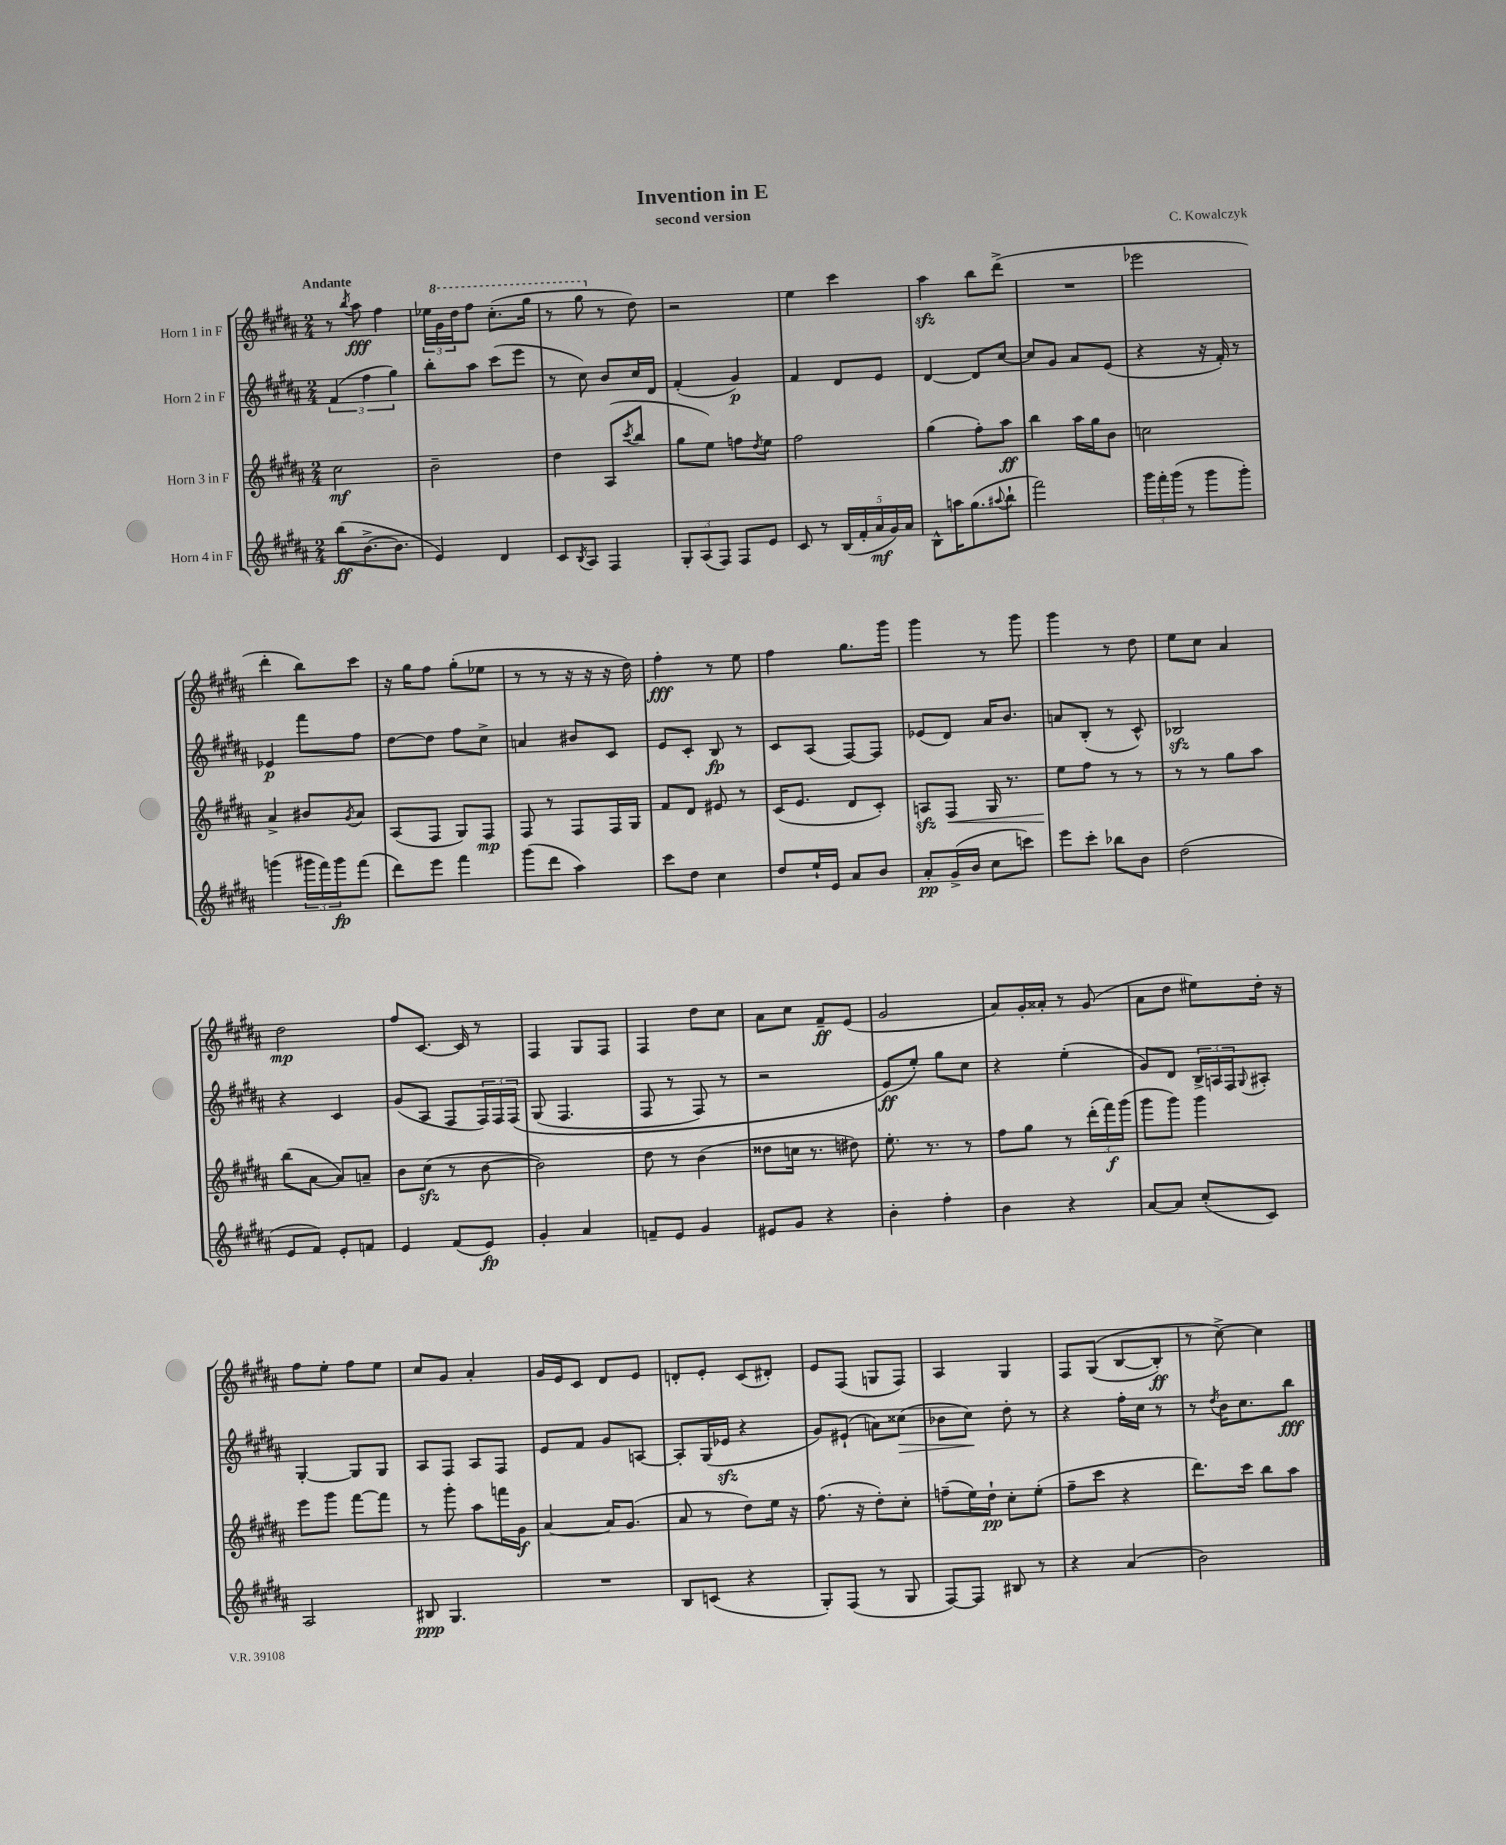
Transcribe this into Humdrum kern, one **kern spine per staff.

**kern	**dynam	**kern	**dynam	**kern	**dynam	**kern	**dynam
*part4	*part4	*part3	*part3	*part2	*part2	*part1	*part1
*staff4	*staff4	*staff3	*staff3	*staff2	*staff2	*staff1	*staff1
*I"Horn 4 in F	*	*I"Horn 3 in F	*	*I"Horn 2 in F	*	*I"Horn 1 in F	*
*clefG2	*	*clefG2	*	*clefG2	*	*clefG2	*
*k[f#c#g#d#a#]	*	*k[f#c#g#d#a#]	*	*k[f#c#g#d#a#]	*	*k[f#c#g#d#a#]	*
*M2/4	*	*M2/4	*	*M2/4	*	*M2/4	*
=1	=1	=1	=1	=1	=1	=1	=1
!	!	!	!	!	!	!LO:TX:a:B:t=Andante	!
(8bb\L	ff	2cc#\	mf	(6f#/	.	8r	.
.	.	.	.	.	.	8qbb/	.
[8.b^\	.	.	.	.	.	8aa#\	fff
.	.	.	.	6ff#\	.	.	.
.	.	.	.	.	.	4ff#\	.
8.b\J]	.	.	.	.	.	.	.
.	.	.	.	6gg#\)	.	.	.
=2	=2	=2	=2	=2	=2	=2	=2
4e/)	.	2b~\	.	8bb'\L	.	24ee-X\LL	.
*	*	*	*	*	*	*8va	*
.	.	.	.	.	.	24gg#\	.
.	.	.	.	.	.	24ddd#\J	.
.	.	.	.	8aa#\J	.	8fff#\J	.
4d#/	.	.	.	(8ccc#\L	.	(8.ccc#'\L	.
.	.	.	.	8eee\J	.	.	.
.	.	.	.	.	.	16ggg#\Jk	.
=3	=3	=3	=3	=3	=3	=3	=3
8c#/L	.	4dd#\	.	8r	.	8r	.
8qB/	.	.	.	.	.	.	.
8A#/J	.	.	.	8cc#\)	.	8ggg#\	.
*	*	*	*	*	*	*X8va	*
4F#/	.	(8A#/L	.	8b/L	.	8r	.
.	.	8qccc#/	.	.	.	.	.
.	.	8bb/J	.	16cc#/L	.	8dd#\)	.
.	.	.	.	16d#/JJ	.	.	.
=4	=4	=4	=4	=4	=4	=4	=4
12G#'/L	.	8gg#\L	.	(4f#'/	.	2r	.
(12A#/	.	.	.	.	.	.	.
.	.	8ee\J)	.	.	.	.	.
12F#/J)	.	.	.	.	.	.	.
8F#/L	.	8ffn\L	.	4g#/)	p	.	.
.	.	8qdd#/	.	.	.	.	.
8e/J	.	8ee\J	.	.	.	.	.
=5	=5	=5	=5	=5	=5	=5	=5
8c#/	.	2ff#\	.	4f#/	.	4ee\	.
8r	.	.	.	.	.	.	.
(20B/LL	.	.	.	8d#/L	.	4ccc#\	.
20f#'/	.	.	.	.	.	.	.
20a#/	mf	.	.	.	.	.	.
.	.	.	.	8e/J	.	.	.
20g#/)	.	.	.	.	.	.	.
20a#/JJ	.	.	.	.	.	.	.
=6	=6	=6	=6	=6	=6	=6	=6
8B^^\L	.	(4gg#\	.	[4d#/	.	4aa#zz\	.
16aan\K	.	.	.	.	.	.	.
(8.gg#\	.	.	.	.	.	.	.
.	.	8ff#'\L)	.	8d#/L]	.	8bb\L	.
8qqaa#X/	.	.	.	.	.	.	.
8bb`\J	.	8aa#\J	ff	[8cc#/J	.	(8ddd#^\J	.
=7	=7	=7	=7	=7	=7	=7	=7
2fff#\)	.	4bb\	.	8cc#/L]	.	2r	.
.	.	.	.	8g#/J	.	.	.
.	.	16aa#\LL	.	8a#/L	.	.	.
.	.	16gg#\J	.	.	.	.	.
.	.	8b\J	.	(8e/J	.	.	.
=8	=8	=8	=8	=8	=8	=8	=8
24ggg#\LL	.	2ccn\	.	4r	.	2eee-X\	.
24fff#'\	.	.	.	.	.	.	.
(24ggg#\JJ	.	.	.	.	.	.	.
8r	.	.	.	.	.	.	.
8ggg#\L	.	.	.	16r	.	.	.
.	.	.	.	16f#'/)	.	.	.
8ggg#'\J)	.	.	.	8r	.	.	.
!!LO:LB:g=z
=9	=9	=9	=9	=9	=9	=9	=9
(4gggn\	.	4a#^/	.	4e-X/	p	4ddd#'\	.
24ggg#X\LL	.	8b#X/L	.	8fff#\L	.	8bb\L)	.
24fff#\)	.	.	.	.	.	.	.
24ggg#\J	fp	.	.	.	.	.	.
.	.	8qg#/	.	.	.	.	.
(8fff#\J	.	8a#/J	.	8ff#\J	.	8ccc#\J	.
=10	=10	=10	=10	=10	=10	=10	=10
8ddd#\L)	.	(8A#/L	.	[8dd#\L	.	16r	.
.	.	.	.	.	.	16gg#\KL	.
8eee\J	.	8F#/J	.	8dd#\J]	.	8ff#\J	.
4fff#\	.	8G#/L)	.	8ff#\L	.	(8gg#'\L	.
.	.	8F#/J	mp	8cc#^\J	.	8ee-X\J	.
=11	=11	=11	=11	=11	=11	=11	=11
(8ggg#\L	.	8F#/	.	4an/	.	8r	.
8ddd#\J	.	8r	.	.	.	8r	.
4aa#\)	.	8F#/L	.	8b#X/L	.	16r	.
.	.	.	.	.	.	16r	.
.	.	16F#/L	.	8c#/J	.	16r	.
.	.	16G#/JJ	.	.	.	16dd#\)	.
=12	=12	=12	=12	=12	=12	=12	=12
8ccc#\L	.	8f#/L	.	8e/L	.	4ff#'\	fff
8dd#\J	.	8d#/J	.	8c#'/J	.	.	.
4cc#\	.	8e#X/	.	8B/	fp	8r	.
.	.	8r	.	8r	.	8ee\	.
=13	=13	=13	=13	=13	=13	=13	=13
8dd#/L	.	(16c#/KL	.	8c#/L	.	4ff#\	.
.	.	8.e/J	.	.	.	.	.
16ee`/L	.	.	.	(8A#/J	.	.	.
16e/JJ	.	.	.	.	.	.	.
8a#/L	.	8d#/L	.	[8F#/L)	.	8.gg#\L	.
8b/J	.	8c#'/J)	.	8F#/J]	.	.	.
.	.	.	.	.	.	16ggg#\Jk	.
=14	=14	=14	=14	=14	=14	=14	=14
8a#'/L	pp	8Anzz/L	.	(8e-X/L	.	4ggg#\	.
!	!	!	!LO:HP:b	!	!	!	!
(16g#^/L	.	8F#/J	<	8d#/J)	.	.	.
16b/JJ	.	.	.	.	.	.	.
8cc#\L	.	16G#/	.	16a#/KL	.	8r	.
.	.	8.r	.	8.b/J	.	.	.
8cccn\J)	.	.	.	.	.	8ggg#\	.
=15	=15	=15	=15	=15	=15	=15	=15
8eee\L	.	8ee\L	.	8an/L	.	4ggg#\	.
8ccc#'\J	.	8ff#\J	[	(8B'/J	.	.	.
8bb-X\L	.	8r	.	8r	.	8r	.
8b\J	.	8r	.	8c#^^/)	.	8dd#\	.
=16	=16	=16	=16	=16	=16	=16	=16
(2dd#\	.	8r	.	2B-Xzz/	.	8ee\L	.
.	.	8r	.	.	.	8cc#\J	.
.	.	8gg#\L	.	.	.	4a#/	.
.	.	8aa#\J	.	.	.	.	.
!!LO:LB:g=z
=17	=17	=17	=17	=17	=17	=17	=17
8e/L	.	(8bb\L	.	4r	.	2dd#\	mp
8f#/J)	.	[8a#\J	.	.	.	.	.
8e'/L	.	8a#/L])	.	4c#/	.	.	.
8fn/J	.	8an~/J	.	.	.	.	.
=18	=18	=18	=18	=18	=18	=18	=18
4e/	.	8b\L	.	(8g#/L	.	8ff#/L	.
.	.	(8cc#zz\J	.	8A#/J	.	[8.c#/J	.
(8f#/L	.	8r	.	8F#/L	.	.	.
.	.	.	.	.	.	16c#/]	.
8e/J)	fp	[8b\	.	24F#/L)	.	8r	.
.	.	.	.	24F#/	.	.	.
.	.	.	.	(24F#/JJ	.	.	.
=19	=19	=19	=19	=19	=19	=19	=19
4g#'/	.	2b\])	.	(8G#/	.	4F#/	.
.	.	.	.	4.F#/	.	.	.
4a#/	.	.	.	.	.	8G#/L	.
.	.	.	.	.	.	8F#/J	.
=20	=20	=20	=20	=20	=20	=20	=20
8fn~/L	.	8dd#\	.	8F#/	.	4F#/	.
8e/J	.	8r	.	8r	.	.	.
4g#/	.	(4b\	.	8F#/)	.	8dd#\L	.
.	.	.	.	8r	.	8cc#\J	.
=21	=21	=21	=21	=21	=21	=21	=21
8e#X/L	.	8dd##X\L	.	2r	.	8a#\L	.
8g#/J	.	16ccn\Jk	.	.	.	8cc#\J	.
.	.	8.r	.	.	.	.	.
4r	.	.	.	.	.	8f#~/L	ff
.	.	8dd#X\)	.	.	.	(8e/J	.
=22	=22	=22	=22	=22	=22	=22	=22
4b'\	.	8.ee'\	.	(8e/L)	ff	2g#/	.
.	.	.	.	8ee'/J)	.	.	.
.	.	8.r	.	.	.	.	.
4ff#'\	.	.	.	8gg#\L	.	.	.
.	.	8r	.	8cc#\J	.	.	.
=23	=23	=23	=23	=23	=23	=23	=23
4b\	.	8ff#\L	.	4r	.	8a#/L)	.
.	.	8gg#\J	.	.	.	16g#'/L	.
.	.	.	.	.	.	16a##X'/JJ	.
4r	.	8r	.	(4ee'\	.	8r	.
.	.	(24ddd#'\LL	.	.	.	(8g#/	.
.	.	24fff#\)	f	.	.	.	.
.	.	(24ggg#\JJ	.	.	.	.	.
=24	=24	=24	=24	=24	=24	=24	=24
[8a#/L	.	8ggg#\L	.	8g#/L)	.	8a#\L	.
8a#/J]	.	8ggg#\J)	.	8d#/J	.	8dd#\J	.
(8cc#'/L	.	4ggg#\	.	24B^/LL	.	8ee#X\L)	.
.	.	.	.	24An/	.	.	.
.	.	.	.	24F#/J	.	.	.
.	.	.	.	8qqG#/	.	.	.
8c#/J)	.	.	.	8A#X'/J	.	16dd#'\Jk	.
.	.	.	.	.	.	16r	.
!!LO:LB:g=z
=25	=25	=25	=25	=25	=25	=25	=25
2A#/	.	8eee\L	.	[4G#'/	.	8ff#\L	.
.	.	8ggg#\J	.	.	.	8ee'\J	.
.	.	[8fff#\L	.	8G#/L]	.	8ff#\L	.
.	.	8fff#\J]	.	8G#/J	.	8ee\J	.
=26	=26	=26	=26	=26	=26	=26	=26
8B#X/	ppp	8r	.	8A#/L	.	8cc#/L	.
4.G#/	.	8ggg#'\	.	8F#/J	.	8g#/J	.
.	.	8aa#\L	.	8A#/L	.	4a#'/	.
.	.	16fffn\L	.	8F#/J	.	.	.
.	.	16g#\JJ	f	.	.	.	.
=27	=27	=27	=27	=27	=27	=27	=27
2r	.	[4a#/	.	8e/L	.	16g#/LL	.
.	.	.	.	.	.	16e/J	.
.	.	.	.	8f#/J	.	8c#/J	.
.	.	16a#/KL]	.	8g#/L	.	8d#/L	.
.	.	(8.g#/J	.	.	.	.	.
.	.	.	.	[8An/J	.	8e/J	.
=28	=28	=28	=28	=28	=28	=28	=28
8B/L	.	8a#/	.	8A'/L]	.	8dn'/L	.
(8cn/J	.	8r	.	(16G#/L	.	8e'/J	.
.	.	.	.	16e-Xzz/JJ	.	.	.
4r	.	8dd#\L)	.	4r	.	(8c#/L	.
.	.	16ee\Jk	.	.	.	8d#X'/J)	.
.	.	16r	.	.	.	.	.
=29	=29	=29	=29	=29	=29	=29	=29
8G#'/L)	.	(8.ff#\	.	8g#/L)	.	8e/L	.
(8F#/J	.	.	.	(8e#X`/J	.	(8F#/J	.
.	.	16r	.	.	.	.	.
8r	.	8dd#'\L)	.	8an\L)	.	8Gn/L	.
!	!	!	!	!	!LO:HP:b	!	!
8G#/	.	8cc#'\J	.	(8cc##X\J	>	8F#/J)	.
=30	=30	=30	=30	=30	=30	=30	=30
[8F#/L)	.	(8ffn~\L	.	8b-X\L	.	4A#/	.
8F#/J]	.	16ee\L)	.	8cc#\J)	.	.	.
.	.	16dd#`\JJ	pp	.	.	.	.
8B#X/	.	8cc#'\L	.	8dd#'\	]	4G#/	.
8r	.	(8ee'\J	.	8r	.	.	.
=31	=31	=31	=31	=31	=31	=31	=31
4r	.	8ff#~\L	.	4r	.	8F#/L	.
.	.	8ccc#\J	.	.	.	((8G#/J	.
(4a#/	.	4r	.	16ff#'\LL	.	[8B/L	.
.	.	.	.	16cc#\JJ	.	.	.
.	.	.	.	8r	.	8B'/J])	ff
=32	=32	=32	=32	=32	=32	=32	=32
2b\)	.	8.ddd#\L)	.	8r	.	8r	.
.	.	.	.	8qdd#/	.	.	.
.	.	.	.	16b\KL	.	[8cc#^\)	.
.	.	16ccc#\Jk	.	8.cc#\	.	.	.
.	.	8bb\L	.	.	.	4cc#\]	.
.	.	8aa#\J	.	8bb\J	fff	.	.
==	==	==	==	==	==	==	==
*-	*-	*-	*-	*-	*-	*-	*-
